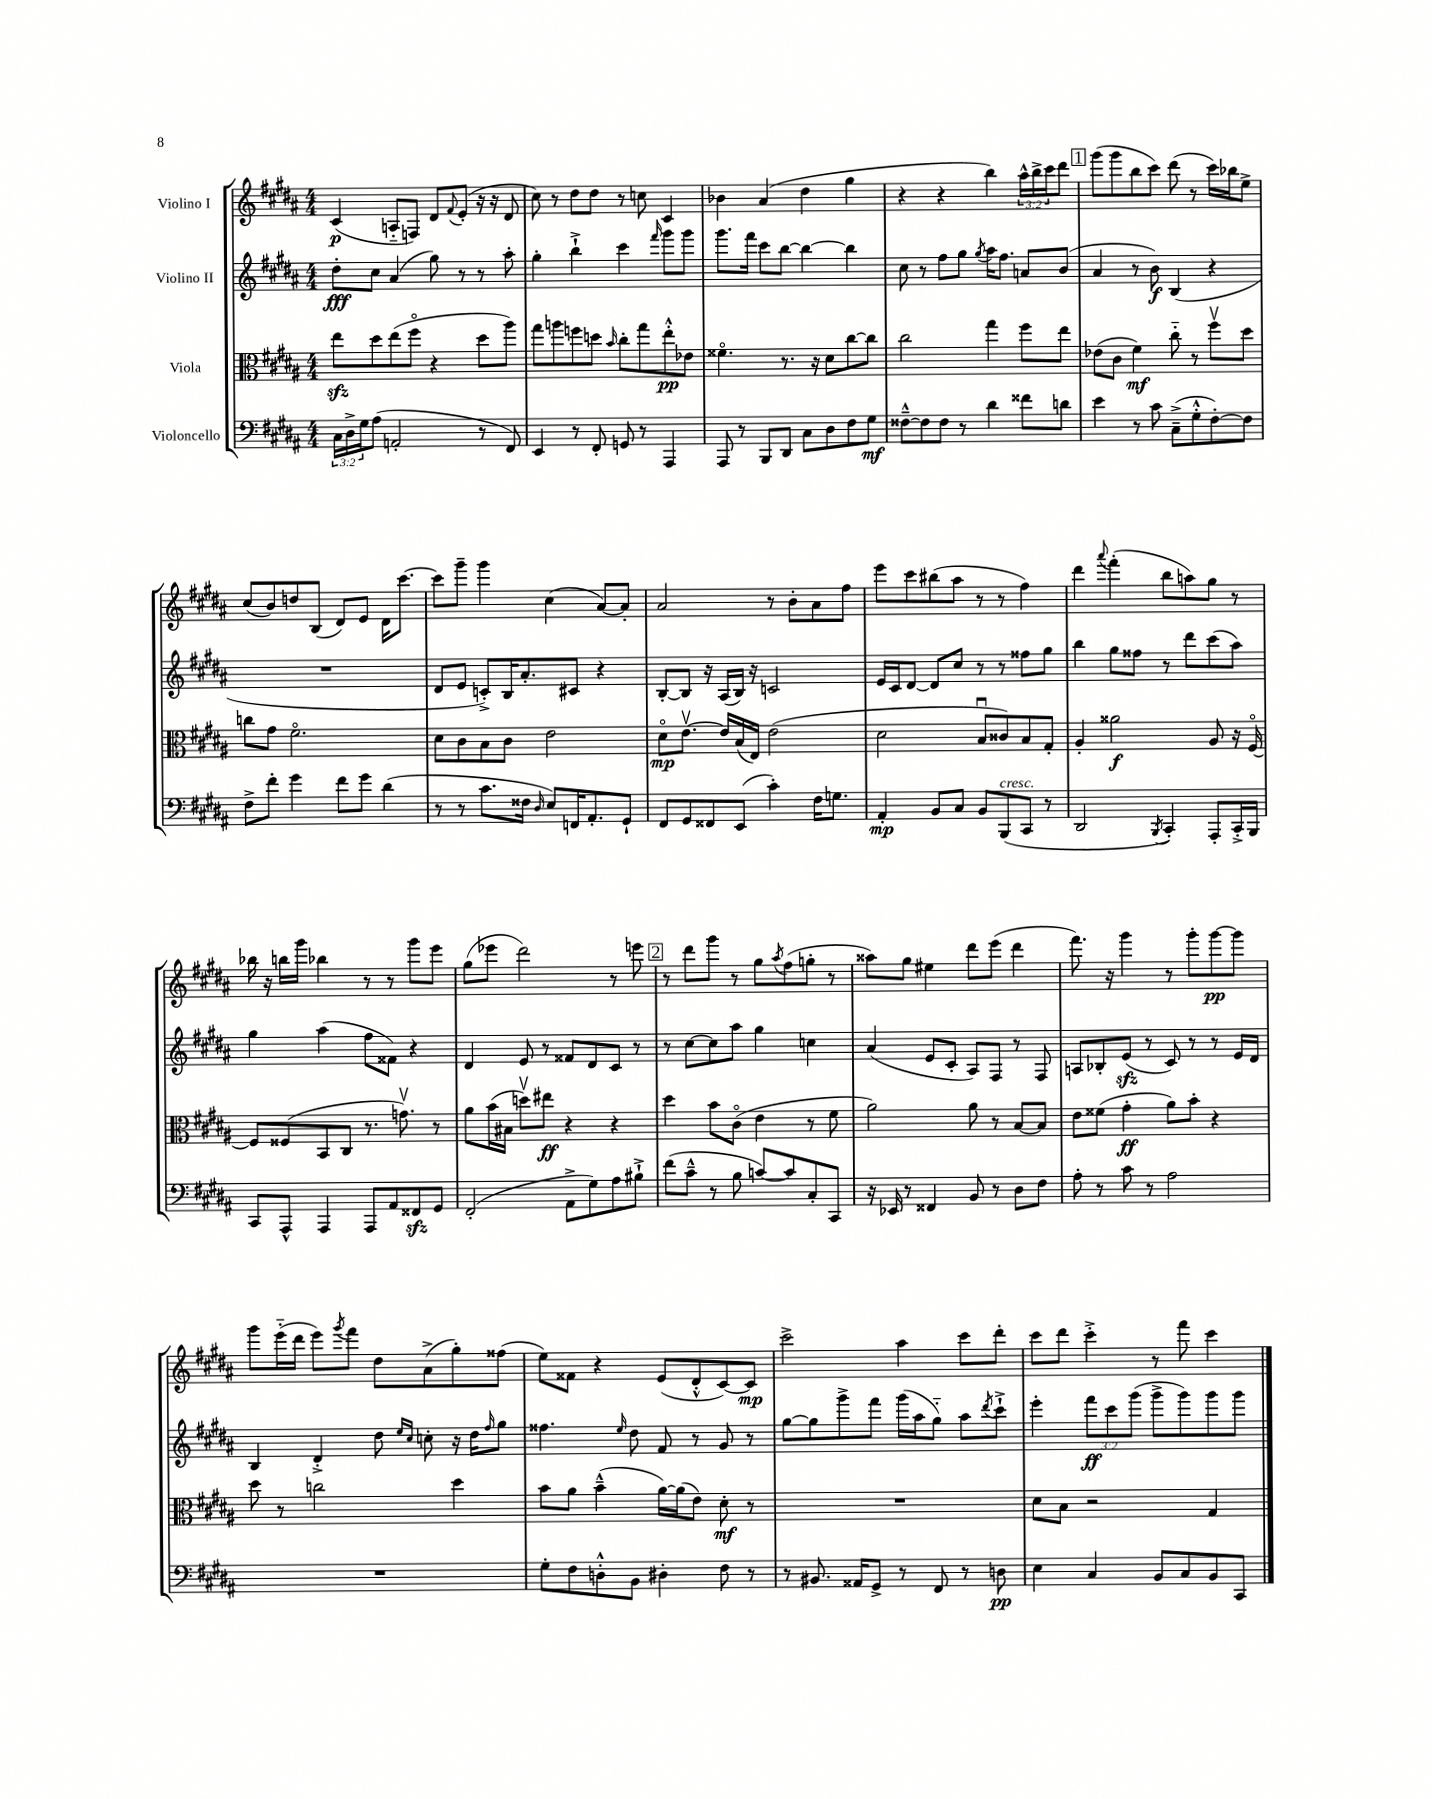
<<
\new StaffGroup <<
\new Staff = "s0" \with { instrumentName = "Violino I" } {
    \clef treble \key b \major \numericTimeSignature \time 4/4 \override Staff.TupletNumber.text = #tuplet-number::calc-fraction-text
    cis'4\p( a8-_ f8) dis'8 \appoggiatura { fis'8 } e'8-.( r16 r16 dis'8 |
    cis''8) r8 dis''8 dis''8 r8 c''8 cis'4 |
    bes'4 ais'4( dis''4 gis''4 |
    r4 r4 b''4) \tuplet 3/2 { ais''16-^ b''16-> cis'''16 } dis'''8 |
    \mark \markup { \box "1" } gis'''8( gis'''8 b''8 cis'''8) dis'''8( r8 cis'''16) bes''16 e''8-> |
    cis''8( b'8) d''8 b8( dis'8) e'8 dis'16 cis'''8.~ |
    cis'''8 gis'''8-- gis'''4 cis''4( ais'8~) ais'8-. |
    ais'2 r8 b'8-. ais'8 fis''8 |
    e'''8 cis'''8 bis''8( ais''8 r8 r8 fis''4) |
    dis'''4 \appoggiatura { ais'''8 } fis'''4-.( b''8 a''8) gis''8 r8 |
    bes''16 r16 b''16 gis'''16 bes''4 r8 r8 gis'''8 e'''8 |
    gis''8( ees'''8 dis'''2) r8 e'''8 |
    \mark \markup { \box "2" } r8 dis'''8 gis'''8 r8 gis''8 \acciaccatura { ais''8 } fis''8( g''8-. r8 |
    aisis''8) gis''8 eis''4 dis'''8 e'''8( dis'''4 |
    fis'''8.) r16 gis'''4 r8 gis'''8-. gis'''8~\pp gis'''8 |
    gis'''8 e'''16-_( dis'''16 e'''8) \acciaccatura { gis'''8 } fis'''8 dis''8 ais'8->( gis''8-.) fisis''8( |
    e''8) fisis'8 r4 e'8( dis'8-.-^ cis'8~) cis'8\mp |
    cis'''2-> ais''4 cis'''8 dis'''8-. |
    cis'''8 dis'''8 cis'''4-.-> r8 fis'''8 cis'''4 \bar "|." |
}
\new Staff = "s1" \with { instrumentName = "Violino II" } {
    \clef treble \key b \major \numericTimeSignature \time 4/4 \override Staff.TupletNumber.text = #tuplet-number::calc-fraction-text
    dis''8-.\fff cis''8 ais'4( gis''8) r8 r8 ais''8-. |
    gis''4-. b''4-!-> cis'''4 \grace { fis'''16 } gis'''8 gis'''8 |
    gis'''8. fis'''16 cis'''8 b''8~ b''4~ b''4 |
    cis''8 r8 fis''8 gis''8 \acciaccatura { gis''8 } ais''16 fis''8. a'8 b'8( |
    \mark \markup { \box "1" } ais'4 r8 b'8\f) b4( r4 |
    R1 |
    dis'8 e'8 c'8-.->) b16 ais'8.-. cis'8 r4 |
    b8~-. b8 r16 ais16( b16) r16 c'2 |
    e'16 cis'16 dis'8~ dis'8 cis''8 r8 r8 fisis''8 gis''8 |
    b''4 gis''8 fisis''8 r8 dis'''8 cis'''8( ais''8) |
    gis''4 ais''4( fis''8 fisis'8) r4 |
    dis'4 e'8 r8 fisis'8 dis'8 cis'8 r8 |
    \mark \markup { \box "2" } r8 cis''8~ cis''8 ais''8 gis''4 c''4 |
    ais'4( e'8 cis'8-. ais8) fis8 r8 fis8 |
    a8 bes8-. e'8\sfz( r8 cis'8) r8 r8 e'16 dis'16 |
    b4 dis'4-.-> dis''8 \grace { e''16 cis''16 } c''8-. r16 dis''16 \grace { fis''16 } gis''8 |
    fisis''4. \grace { e''16 } dis''8 fis'8 r8 gis'8 r8 |
    gis''8~ gis''8 gis'''8-> fis'''8 gis'''16( ais''16 gis''8-_) ais''8 \acciaccatura { dis'''8 } cis'''8-!-> |
    e'''4-. \tuplet 3/2 { fis'''8\ff cis'''8 gis'''8( } gis'''8-> gis'''8) gis'''8 gis'''8 \bar "|." |
}
\new Staff = "s2" \with { instrumentName = "Viola" } {
    \clef alto \key b \major \numericTimeSignature \time 4/4
    e''8\sfz dis''8 e''8( fis''8\flageolet r4 dis''8 ais''8) |
    gis''8 a''8 f''8 d''8 \grace { b'16 } cis''8-. gis''8 e''8-.-^\pp ees'8 |
    fisis'4.\flageolet r8. r16 dis'8 cis''8~ cis''8 |
    cis''2 gis''4 fis''8 e''8 |
    \mark \markup { \box "1" } ees'8( cis'8 fis'4\mf) cis''8-_ r8 fis''8\upbow dis''8 |
    c''8 gis'8 fis'2.\flageolet |
    dis'8 cis'8 b8 cis'8 e'2 |
    dis'8\flageolet\mp e'8.~\upbow e'16 b16( e16) e'2( |
    dis'2 b8\downbow cisis'8) b8 gis8-. |
    ais4-. aisis'2\f ais8 r16 fis16~\flageolet |
    fis8 fisis8( b,8 cis8 r8. g'8.\upbow) r8 |
    ais'8 b'16( bis16 d''8\upbow) eis''8\ff r4 r4 |
    \mark \markup { \box "2" } dis''4 b'8 cis'8\flageolet( e'4 r8 fis'8 |
    ais'2) ais'8 r8 b8~ b8 |
    e'8 fisis'8( gis'4-.\ff ais'8) b'8-. r4 |
    dis''8 r8 c''2 dis''4 |
    b'8 ais'8 b'4---^( ais'16~) ais'16( e'8) dis'8-.\mf r8 |
    R1 |
    dis'8 b8 r2 gis4 \bar "|." |
}
\new Staff = "s3" \with { instrumentName = "Violoncello" } {
    \clef bass \key b \major \numericTimeSignature \time 4/4 \override Staff.TupletNumber.text = #tuplet-number::calc-fraction-text
    \tuplet 3/2 { cis16 dis16-> gis16 } ais8( a,2-. r8 fis,8) |
    e,4 r8 fis,8-. g,8 r8 ais,,4 |
    ais,,8 r8 b,,8 dis,8 cis8 dis8 fis8 gis8\mf |
    fisis8~---^ fisis8 fisis8 r8 dis'4 fisis'8 d'8 |
    \mark \markup { \box "1" } e'4 r8 cis'8 cis8--->( gis8-.-^ fis8~-.) fis8 |
    fis8-> fis'8-. gis'4 fis'8 gis'8 dis'4( |
    r8 r8 cis'8. fisis16 \grace { dis16 } e8) f,16 ais,8.-. gis,8-! |
    fis,8 gis,8 fisis,8 e,8( cis'4-.) fis16 g8. |
    ais,4-.\mp b,8 cis8 b,8 b,,8^\markup { \italic "cresc." }( cis,8 r8 |
    dis,2 \acciaccatura { b,,8 } cis,4-.) ais,,8-. cis,16-.-> b,,16 |
    cis,8 ais,,8-^ ais,,4 ais,,8 ais,8 fisis,8\sfz gis,8 |
    fis,2-.( ais,8-> gis8) ais8 bis8-!-> |
    \mark \markup { \box "2" } fis'8( cis'8---^ r8 b8 c'8~) c'8 cis8-. cis,8 |
    r16 ees,16 r8 fisis,4 b,8 r8 dis8 fis8 |
    ais8-. r8 cis'8 r8 ais2 |
    R1 |
    gis8-. fis8 d8-.-^ b,8 dis4-. fis8 r8 |
    r8 bis,8. aisis,16 gis,8-> r8 fis,8 r8 d8\pp |
    e4 cis4 b,8 cis8 b,8 cis,8 \bar "|." |
}
>>
>>
\layout { \context { \Score \remove "Bar_number_engraver" } }
